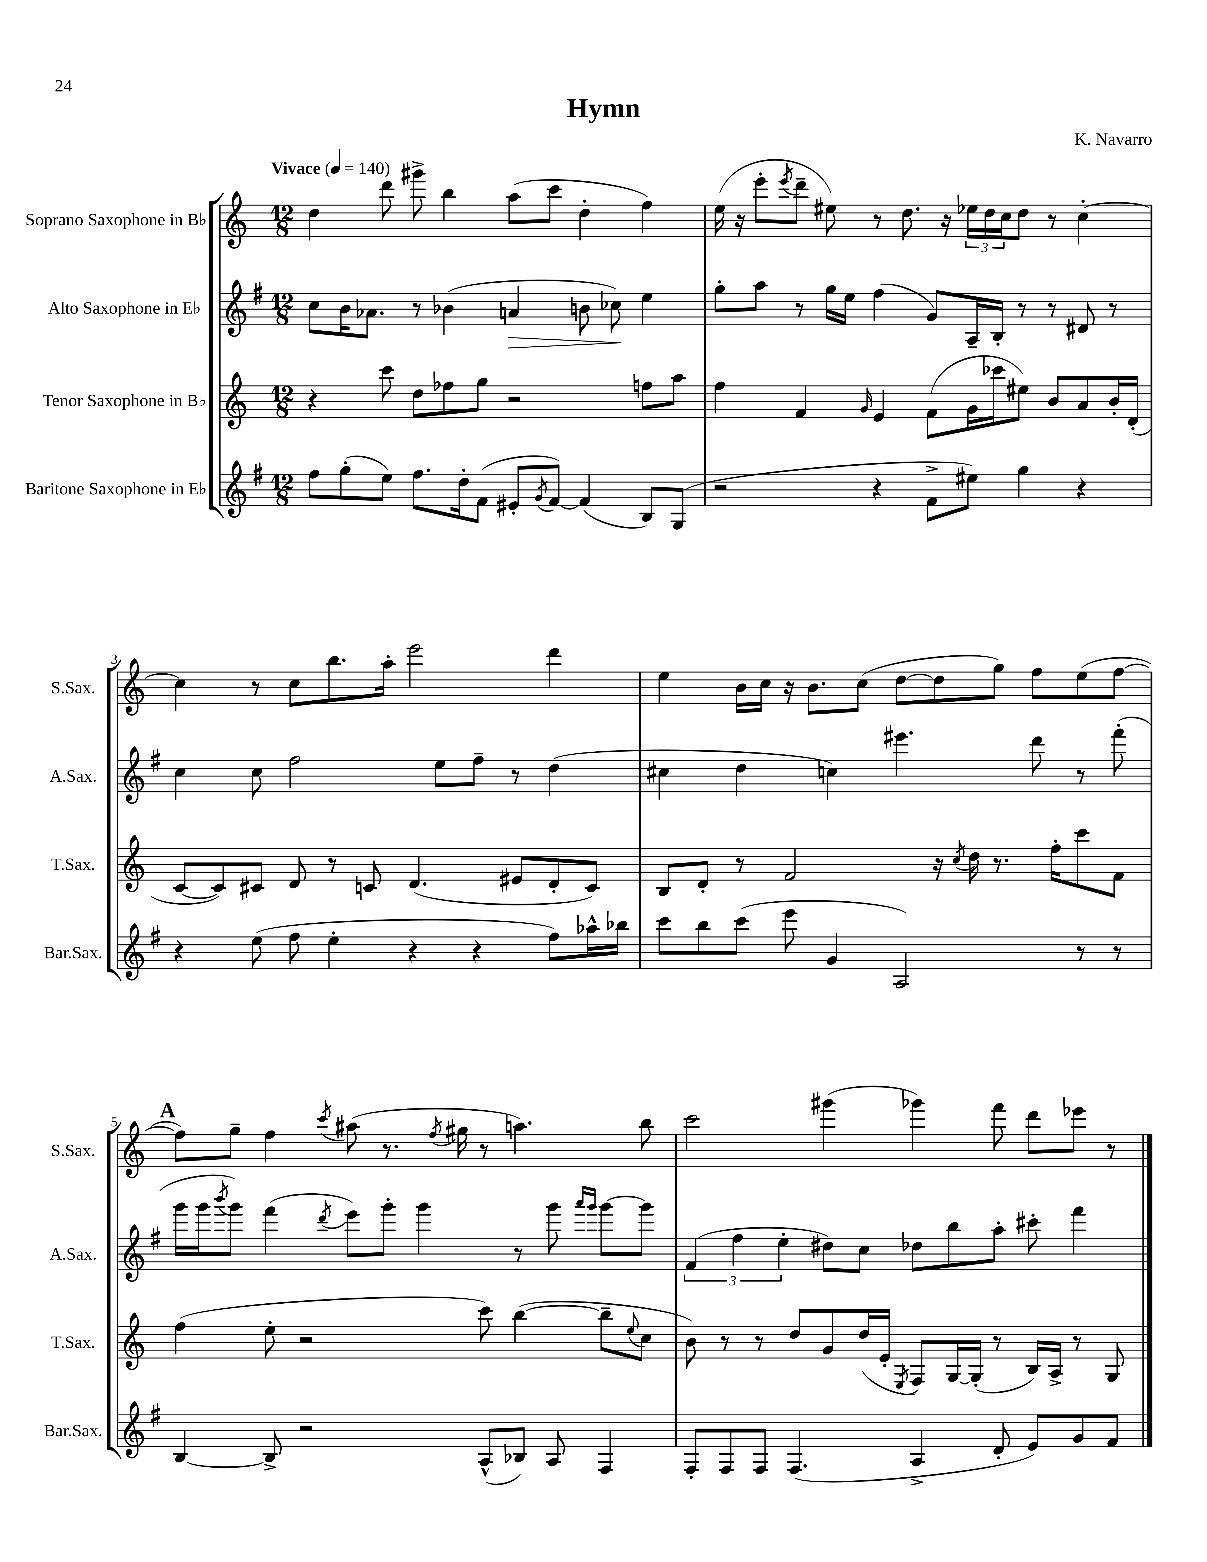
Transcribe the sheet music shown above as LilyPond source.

\header { title = "Hymn" composer = "K. Navarro" }
<<
\new StaffGroup <<
\new Staff = "s0" \with { instrumentName = "Soprano Saxophone in Bb" shortInstrumentName = "S.Sax." } {
    \clef treble \key c \major \numericTimeSignature \time 12/8 \tempo "Vivace" 4 = 140
    d''4 d'''8 gis'''8-> b''4 a''8( c'''8 d''4-. f''4) |
    e''16( r16 e'''8-. \acciaccatura { e'''8 } d'''8-- eis''8) r8 d''8. r16 \tuplet 3/2 { ees''16 d''16 c''16 } d''8 r8 c''4~-. |
    c''4 r8 c''8 b''8. a''16-. e'''2 d'''4 |
    e''4 b'16 c''16 r16 b'8. c''8( d''8~ d''8 g''8) f''8 e''8( f''8~ |
    \mark \markup { \bold "A" } f''8) g''8-- f''4 \acciaccatura { c'''8 } ais''8( r8. \acciaccatura { f''8 } gis''16 r8 a''4.) b''8 |
    c'''2 gis'''4( ges'''4) f'''8 d'''8 ees'''8 r8 \bar "|." |
}
\new Staff = "s1" \with { instrumentName = "Alto Saxophone in Eb" shortInstrumentName = "A.Sax." } {
    \clef treble \key g \major \numericTimeSignature \time 12/8
    c''8 b'16 aes'8. r8 bes'4( a'4\> b'8 ces''8\!) e''4 |
    g''8-. a''8 r8 g''16 e''16 fis''4( g'8) a16-- b16-. r8 r8 dis'8 r8 |
    c''4 c''8 fis''2 e''8 fis''8-- r8 d''4( |
    cis''4 d''4 c''4) eis'''4. d'''8 r8 fis'''8-.( |
    \mark \markup { \bold "A" } g'''16 g'''16 \acciaccatura { b'''8 } g'''8) fis'''4( \acciaccatura { d'''8 } e'''8) g'''8-. g'''4 r8 g'''8 \grace { a'''16 g'''16 } g'''8~ g'''8 |
    \tuplet 3/2 { fis'4( fis''4 e''4-. } dis''8) c''8 des''8 b''8 a''8-. cis'''8-. fis'''4 \bar "|." |
}
\new Staff = "s2" \with { instrumentName = "Tenor Saxophone in Bb" shortInstrumentName = "T.Sax." } {
    \clef treble \key c \major \numericTimeSignature \time 12/8
    r4 c'''8 d''8 fes''8 g''8 r2 f''8 a''8 |
    f''4 f'4 \grace { g'16 } e'4 f'8( g'16 ces'''16 eis''8) b'8 a'8 b'16-. d'16-.( |
    c'8~ c'8) cis'8 d'8 r8 c'8 d'4.( eis'8 d'8-. c'8) |
    b8 d'8-. r8 f'2 r16 \acciaccatura { c''8 } d''16 r8. f''16-. c'''8 f'8 |
    \mark \markup { \bold "A" } f''4( e''8-. r2 c'''8) b''4~( b''8-- \appoggiatura { e''8 } c''8 |
    b'8) r8 r8 d''8 g'8 d''16( e'16-. \acciaccatura { e8 } f8) g16~ g16-.( r8 b16) a16-> r8 g8 \bar "|." |
}
\new Staff = "s3" \with { instrumentName = "Baritone Saxophone in Eb" shortInstrumentName = "Bar.Sax." } {
    \clef treble \key g \major \numericTimeSignature \time 12/8
    fis''8 g''8-.( e''8) fis''8. d''16-. fis'8( eis'8-. \acciaccatura { g'8 } fis'8~) fis'4( b8) g8( |
    r2 r4 fis'8-> eis''8) g''4 r4 |
    r4 e''8( fis''8 e''4-. r4 r4 fis''8) aes''16-^ bes''16 |
    c'''8 b''8 c'''8( e'''8 g'4 a2) r8 r8 |
    \mark \markup { \bold "A" } b4~ b8-> r2 a8-^( bes8) a8 fis4 |
    fis8-. fis8 fis8 fis4.( a4-> d'8-. e'8) g'8 fis'8 \bar "|." |
}
>>
>>
